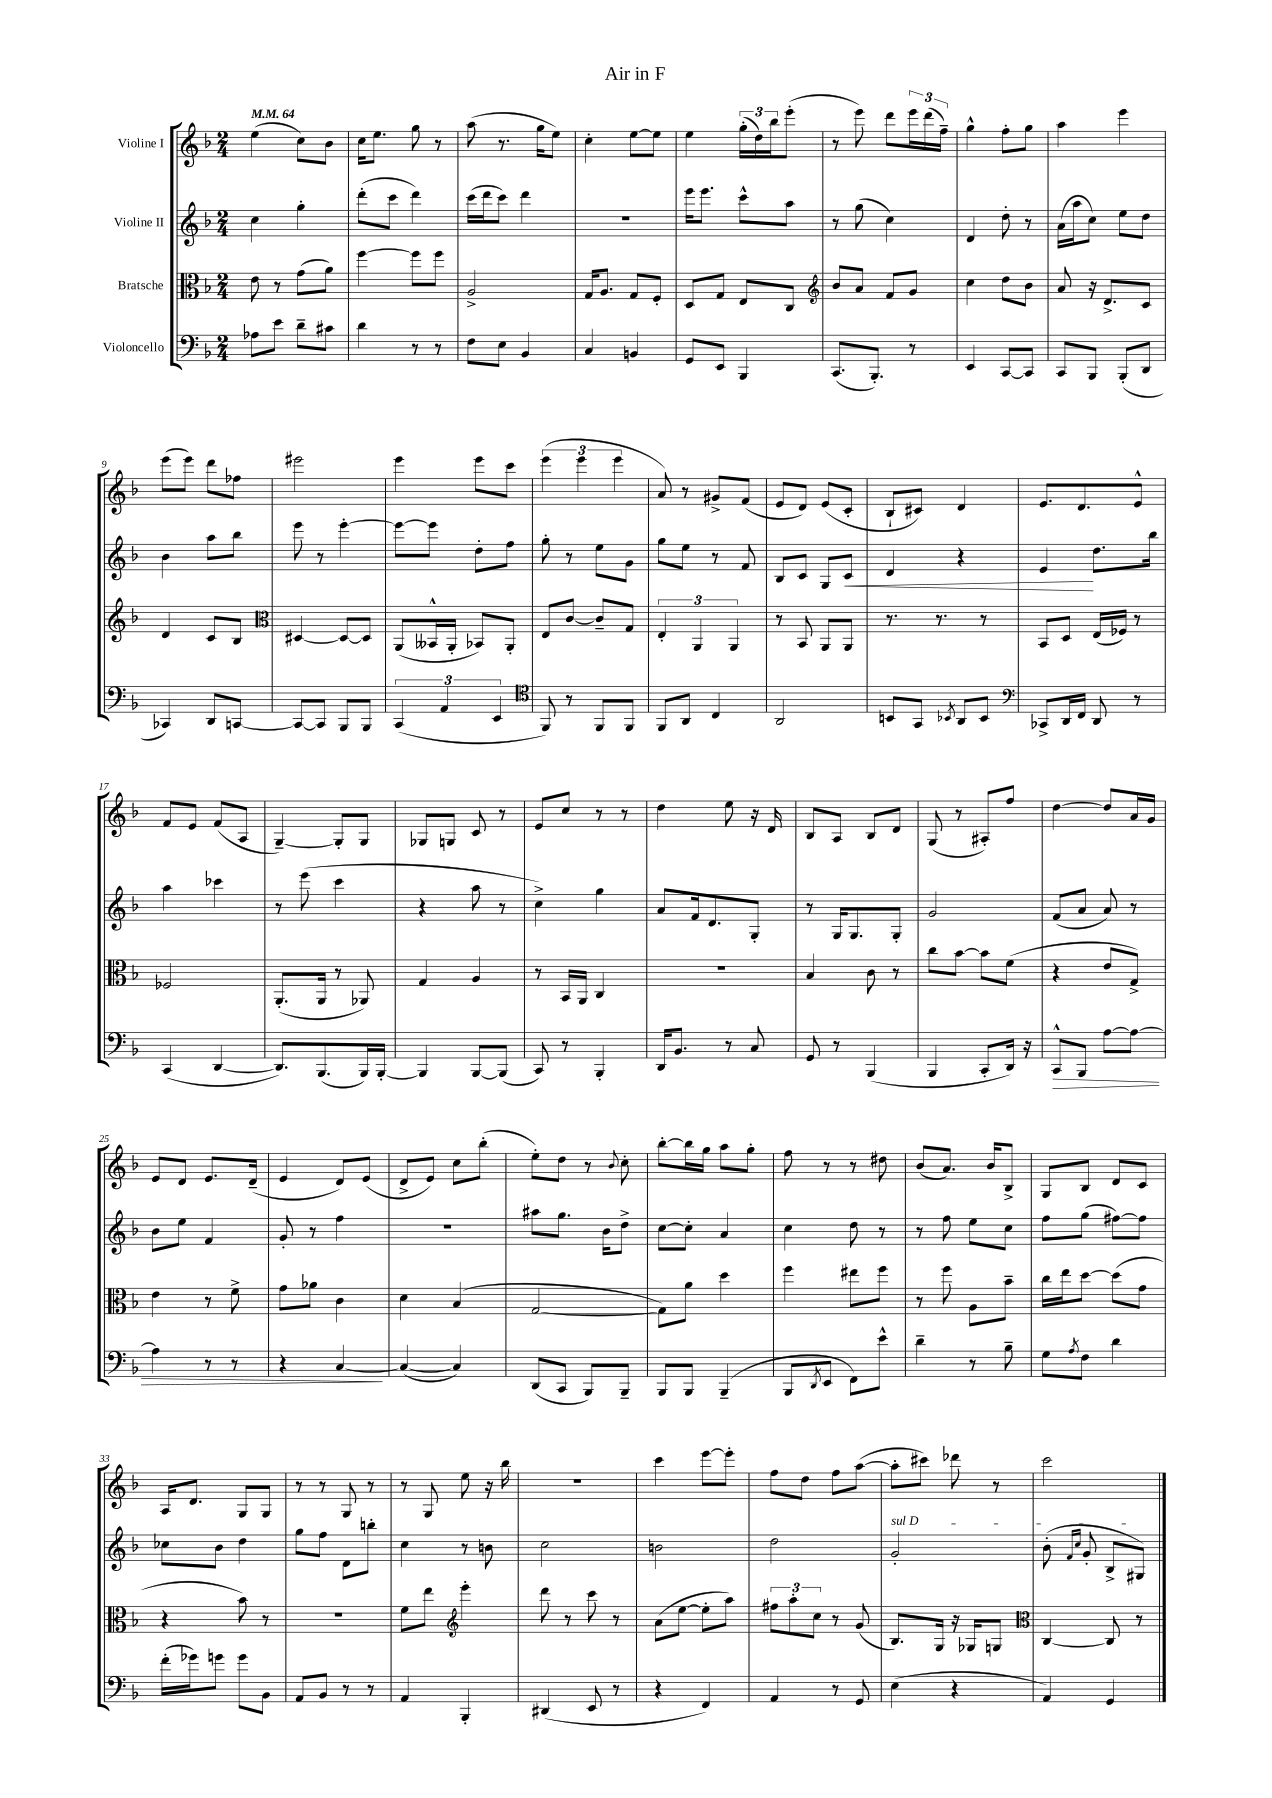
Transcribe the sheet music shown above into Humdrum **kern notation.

**kern	**kern	**kern	**kern
*staff4	*staff3	*staff2	*staff1
*clefF4	*clefC3	*clefG2	*clefG2
*k[b-]	*k[b-]	*k[b-]	*k[b-]
*M2/4	*M2/4	*M2/4	*M2/4
*MM64	*MM64	*MM64	*MM64
8A-	8e	4cc	(4ee
8e	8r	.	.
8d~	(8g	4gg'	8cc)
8c#	8a)	.	8b-
=	=	=	=
4d	[4ff	(8ddd'	16cc
.	.	.	8.ee
.	.	8ccc	.
8r	8ff]	4ddd)	8gg
8r	8ff	.	8r
=	=	=	=
8F	2A^	(16ccc	(8aa
.	.	16ddd	.
8E	.	8ccc)	8.r
4BB-	.	4ddd	.
.	.	.	16gg
.	.	.	8ee)
=	=	=	=
4C	16G	2r	4cc'
.	8.A	.	.
4BB	8G	.	[8ee
.	8F'	.	8ee]
=	=	=	=
8GG	8D	16eee	4ee
.	.	8.eee	.
8EE	8G	.	.
4BBB-	8E	8ccc^^	(24gg'
.	.	.	24dd)
.	.	.	24bb-
.	8C	8aa	(8eee'
=	=	=	=
*	*clefG2	*	*
(8.CC	8b-	8r	8r
.	8a	(8gg	8eee)
8.BBB-')	.	.	.
.	8f	4cc)	8ddd
8r	8g	.	24eee
.	.	.	(24ddd
.	.	.	24ff~)
=	=	=	=
4EE	4cc	4d	4gg^^
[8CC	8dd	8dd'	8ff'
8CC]	8b-	8r	8gg
=	=	=	=
8CC	8a	(16a	4aa
.	.	16aa	.
8BBB-	16r	8cc)	.
.	8.d^	.	.
(8BBB-'	.	8ee	4eee
8DD	8c	8dd	.
=	=	=	=
4CC-)	4d	4b-	(8eee
.	.	.	8eee)
8DD	8c	8aa	8ddd
[8CC	8B-	8bb-	8ff-
=	=	=	=
*	*clefC3	*	*
8CC_	[4D#	8eee	2eee#
8CC]	.	8r	.
8BBB-	8D#_	[4eee'	.
8BBB-	8D#]	.	.
=	=	=	=
(6CC	(8AA	8eee_	4eee
.	16BB--^^	8eee]	.
6AA	.	.	.
.	16AA'	.	.
.	8BB-)	8dd'	8eee
6EE	.	.	.
.	8AA'	8ff	8ccc
=	=	=	=
*clefC4	*	*	*
8FF)	8E	8gg'	(6eee
8r	[8c	8r	.
.	.	.	6eee
8FF	8c~]	8ee	.
.	.	.	6eee
8FF	8G	8g	.
=	=	=	=
8FF	6E'	8gg	8a)
8AA	.	8ee	8r
.	6AA	.	.
4C	.	8r	8g#^
.	6AA	.	.
.	.	8f	(8f
=	=	=	=
2AA	8r	8B-	8e
.	8BB-	8c	8d)
.	8AA	8G	(8e
.	8AA	8c	8c'
=	=	=	=
8BB	8.r	4d	8B-`
8GG	.	.	8c#)
.	8.r	.	.
8qBB-	.	.	.
8AA	.	4r	4d
8BB-	8r	.	.
=	=	=	=
*clefF4	*	*	*
8CC-^	8BB-	4e	8.e
16DD	8D	.	.
16FF	.	.	8.d
8DD	(16E	8.dd	.
.	16F-)	.	.
8r	8r	.	8e^^
.	.	16bb-	.
=	=	=	=
(4CC	2F-	4aa	8f
.	.	.	8e
[4DD	.	4ccc-	(8f
.	.	.	8A
=	=	=	=
8.DD])	(8.AA'	8r	[4G~)
.	.	(8eee	.
(8.BBB-	16AA	.	.
.	8r	4ccc	8G']
16BBB-)	8AA-)	.	8G
[16BBB-'	.	.	.
=	=	=	=
4BBB-]	4G	4r	8G-
.	.	.	8G
[8BBB-	4A	8aa	8c
(8BBB-]	.	8r	8r
=	=	=	=
8CC)	8r	4cc^)	8e
8r	16BB-	.	8cc
.	16AA	.	.
4BBB-'	4C	4gg	8r
.	.	.	8r
=	=	=	=
16DD	2r	8a	4dd
8.BB-	.	.	.
.	.	16f	.
.	.	8.d	.
8r	.	.	8ee
8C	.	8G'	16r
.	.	.	16d
=	=	=	=
8GG	4B-	8r	8B-
8r	.	16G	8A
.	.	8.G	.
(4BBB-	8c	.	8B-
.	8r	8G'	8d
=	=	=	=
4BBB-	8cc	2g	(8G
.	[8b-	.	8r
8CC'	8b-]	.	8A#')
16DD)	(8f	.	8ff
16r	.	.	.
=	=	=	=
8CC^^	4r	(8f	[4dd
8BBB-	.	8a	.
[8A	8e	8a)	8dd]
8A_	8G^)	8r	16a
.	.	.	16g
=	=	=	=
4A]	4e	8b-	8e
.	.	8ee	8d
8r	8r	4f	8.e
8r	8f^	.	.
.	.	.	(16d~
=	=	=	=
4r	8g	8g'	4e
.	8a-	8r	.
[4C	4c	4ff	8d)
.	.	.	(8e
=	=	=	=
(4C_	4d	2r	8d^
.	.	.	8e)
4C])	(4B-	.	8cc
.	.	.	(8bb-'
=	=	=	=
(8DD	[2G	8aa#	8ee')
8CC	.	8.gg	8dd
8BBB-)	.	.	8r
.	.	16b-	.
.	.	.	8qqb-
8BBB-~	.	8dd^	8cc'
=	=	=	=
8BBB-	8G])	[8cc	[8bb-'
8BBB-	8a	8cc']	16bb-]
.	.	.	16gg
(4BBB-~	4dd	4a	8aa
.	.	.	8gg'
=	=	=	=
8BBB-	4ff	4cc	8ff
8qDD	.	.	.
8EE	.	.	8r
8FF)	8ee#	8dd	8r
8e^^	8ff	8r	8dd#
=	=	=	=
4d~	8r	8r	(8b-
.	8ff	8ff	8.a)
8r	8A	8ee	.
.	.	.	16b-
8B-~	8b-~	8cc	8B-^
=	=	=	=
8G	16cc	8ff	8G
.	16ee	.	.
8qA	.	.	.
8F	[8dd	(8gg	8B-
4d	(8dd]	[8ff#)	8d
.	8g	8ff#]	8c
=	=	=	=
(16f'	4r	8cc-	16A
16g-)	.	.	8.d
8g	.	8b-	.
8g	8b-)	4dd	8G
8BB-	8r	.	8G
=	=	=	=
8AA	2r	8gg	8r
8BB-	.	8ff	8r
8r	.	8d	8G
8r	.	8bb'	8r
=	=	=	=
4AA	8f	4cc	8r
.	8ee	.	8G
*	*clefG2	*	*
4BBB-'	4eee'	8r	8ee
.	.	8b	16r
.	.	.	16bb-
=	=	=	=
(4DD#	8ddd	2cc	2r
.	8r	.	.
8EE	8ccc	.	.
8r	8r	.	.
=	=	=	=
4r	(8a	2b	4ccc
.	[8ee	.	.
4FF)	8ee']	.	[8eee
.	8aa)	.	8eee']
=	=	=	=
4AA	12ff#	2dd	8ff
.	12aa'	.	.
.	.	.	8dd
.	12cc	.	.
8r	8r	.	8ff
8GG	(8g	.	([8aa
=	=	=	=
(4E	8.B-)	2g'	8aa']
.	.	.	8ccc#)
.	16G	.	.
4r	16r	.	8ddd-
.	16G-	.	.
.	8G	.	8r
=	=	=	=
*	*clefC3	*	*
4AA)	[4C	(8b-'	2ccc
.	.	16qqf	.
.	.	16qqcc	.
.	.	8g'	.
4GG	8C]	8B-^	.
.	8r	8G#)	.
==	==	==	==
*-	*-	*-	*-
